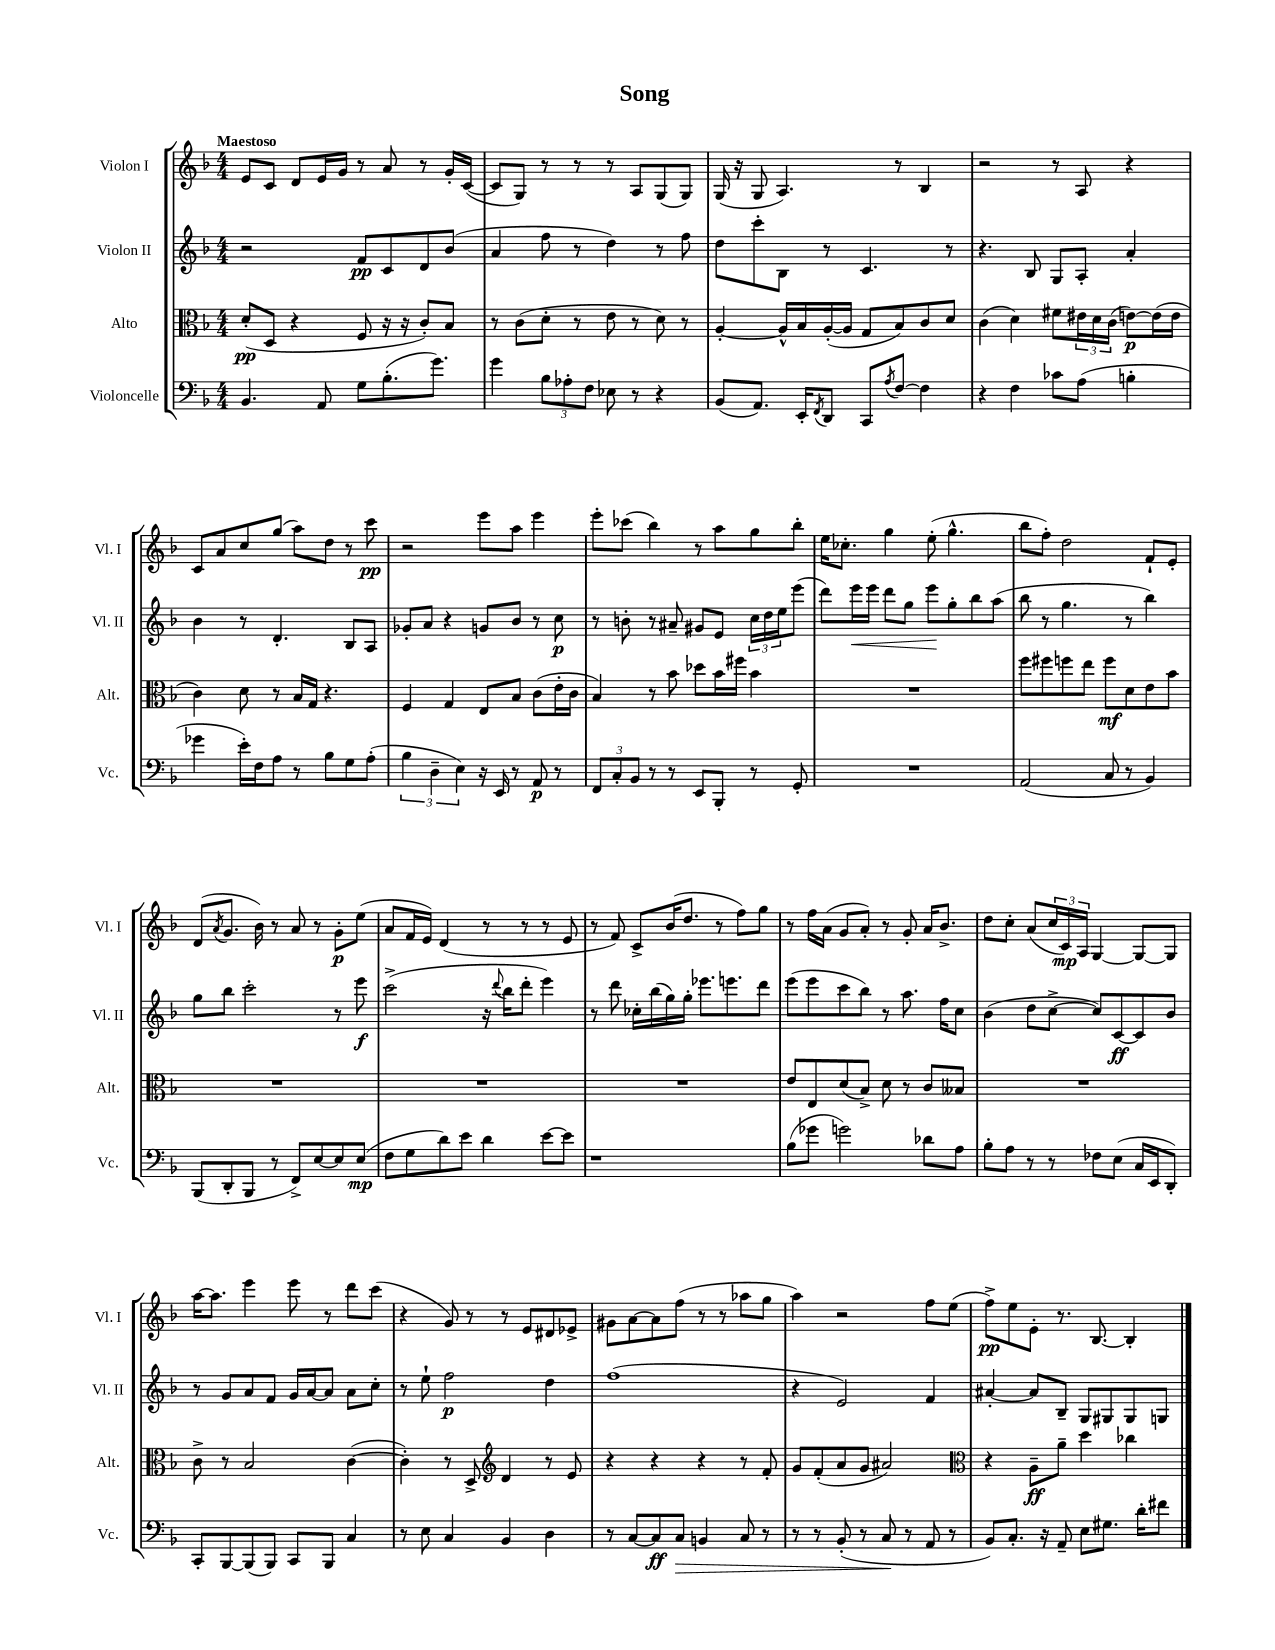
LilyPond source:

\header { title = "Song" }
<<
\new StaffGroup <<
\new Staff = "s0" \with { instrumentName = "Violon I" shortInstrumentName = "Vl. I" } {
    \clef treble \key f \major \numericTimeSignature \time 4/4 \tempo "Maestoso"
    e'8 c'8 d'8 e'16 g'16 r8 a'8 r8 g'16-. c'16~( |
    c'8 g8) r8 r8 r8 a8 g8( g8) |
    g16( r16 g8 a4.) r8 bes4 |
    r2 r8 a8 r4 |
    c'8 a'8 c''8 g''8( a''8) d''8 r8 c'''8\pp |
    r2 e'''8 a''8 e'''4 |
    e'''8-. ces'''8( bes''4) r8 a''8 g''8 bes''8-. |
    e''16 ces''8.-. g''4 e''8-.( g''4.-^ |
    bes''8 f''8-.) d''2 f'8-! e'8-. |
    d'8( \acciaccatura { a'8 } g'8. bes'16) r8 a'8 r8 g'8-.\p e''8( |
    a'8 f'16 e'16) d'4( r8 r8 r8 e'8 |
    r8 f'8) c'8-> bes'16( d''8. r8 f''8) g''8 |
    r8 f''16 a'16( g'8 a'8-.) r8 g'8-. a'16 bes'8.-> |
    d''8 c''8-. a'8( \tuplet 3/2 { c''16 c'16\mp) a16 } g4~ g8~ g8 |
    a''16~ a''8. e'''4 e'''8 r8 d'''8 c'''8( |
    r4 g'8) r8 r8 e'8 dis'8 ees'8-> |
    gis'8 a'8~ a'8 f''8( r8 r8 aes''8 g''8 |
    a''4) r2 f''8 e''8( |
    f''8->\pp) e''8 e'8-. r8. bes8.~ bes4-. \bar "|." |
}
\new Staff = "s1" \with { instrumentName = "Violon II" shortInstrumentName = "Vl. II" } {
    \clef treble \key f \major \numericTimeSignature \time 4/4
    r2 f'8\pp c'8 d'8 bes'8( |
    a'4 f''8 r8 d''4) r8 f''8 |
    d''8 c'''8-. bes8 r8 c'4. r8 |
    r4. bes8 g8 a8-. a'4-. |
    bes'4 r8 d'4.-. bes8 a8 |
    ges'8-. a'8 r4 g'8 bes'8 r8 c''8\p |
    r8 b'8-. r8 ais'8-- gis'8 e'8 \tuplet 3/2 { c''16 d''16 e''16 } e'''8( |
    d'''8) e'''16\< e'''16 d'''8 g''8 e'''8\! g''8-. bes''8 a''8( |
    bes''8 r8 g''4. r8 bes''4) |
    g''8 bes''8 c'''2-. r8 e'''8\f |
    c'''2->( r16 \appoggiatura { d'''8 } bes''16 d'''8-. e'''4) |
    r8 d'''8 ces''16-. bes''16( g''16) g''16-. ees'''8. e'''8. d'''8 |
    e'''8( e'''8 c'''8 bes''8) r8 a''8. f''16 c''8 |
    bes'4( d''8 c''8~-> c''8) c'8~\ff c'8 bes'8 |
    r8 g'8 a'8 f'8 g'16 a'16~ a'8 a'8 c''8-. |
    r8 e''8-! f''2\p d''4 |
    f''1( |
    r4 e'2) f'4 |
    ais'4~-. ais'8 bes8-- g8 gis8 gis8 g8 \bar "|." |
}
\new Staff = "s2" \with { instrumentName = "Alto" shortInstrumentName = "Alt." } {
    \clef alto \key f \major \numericTimeSignature \time 4/4
    d'8-.\pp( d8 r4 f8 r16 r16 c'8-.) bes8 |
    r8 c'8( d'8-. r8 e'8 r8 d'8) r8 |
    a4~-. a16-^ bes16 a16~-.( a16 g8 bes8) c'8 d'8 |
    c'4( d'4) fis'8 \tuplet 3/2 { eis'16 d'16 c'16( } e'8~\p) e'16( e'16 |
    c'4) d'8 r8 bes16 g16 r4. |
    f4 g4 e8 bes8 c'8( e'16-. c'16 |
    bes4) r8 bes'8 des''8 bes'16 fis''16 bes'4 |
    R1 |
    f''8 fis''8 f''8 e''8 f''8\mf d'8 e'8 bes'8 |
    R1 |
    R1 |
    R1 |
    e'8 e8 d'8( bes8->) d'8 r8 c'8 beses8 |
    R1 |
    c'8-> r8 bes2 c'4~( |
    c'4-.) r8 d8-> \clef treble d'4 r8 e'8 |
    r4 r4 r4 r8 f'8-. |
    g'8 f'8-.( a'8 g'8 ais'2) |
    \clef alto r4 a8--\ff a'8-- d''4 ces''4 \bar "|." |
}
\new Staff = "s3" \with { instrumentName = "Violoncelle" shortInstrumentName = "Vc." } {
    \clef bass \key f \major \numericTimeSignature \time 4/4
    bes,4. a,8 g8 bes8.-.( g'8.) |
    g'4 \tuplet 3/2 { bes8 aes8-. f8 } ees8 r8 r4 |
    bes,8( a,8.) e,16-. \acciaccatura { f,8 } d,8 c,8 \acciaccatura { a8 } f8~ f4 |
    r4 f4 ces'8 a8( b4-. |
    ges'4 e'16-.) f16 a8 r8 bes8 g8 a8-.( |
    \tuplet 3/2 { bes4 d4-- e4) } r16 e,16 r8 a,8\p r8 |
    \tuplet 3/2 { f,8 c8-. bes,8 } r8 r8 e,8 bes,,8-. r8 g,8-. |
    R1 |
    a,2( c8 r8 bes,4) |
    bes,,8( d,8-. bes,,8 r8 f,8->) e8~ e8 e8\mp( |
    f8 g8 d'8) e'8 d'4 e'8~ e'8 |
    r1 |
    bes8( ges'8 g'2) des'8 a8 |
    bes8-. a8 r8 r8 fes8 e8( c16 e,16 d,8-.) |
    c,8-. bes,,8~ bes,,8( bes,,8) c,8 bes,,8 c4 |
    r8 e8 c4 bes,4 d4 |
    r8 c8~ c8\ff c8\> b,4 c8 r8 |
    r8 r8 bes,8-.( r8 c8\! r8 a,8 r8 |
    bes,8) c8.-. r16 a,8-- e8 gis8. d'16-. fis'8 \bar "|." |
}
>>
>>
\layout { \context { \Score \remove "Bar_number_engraver" } }
